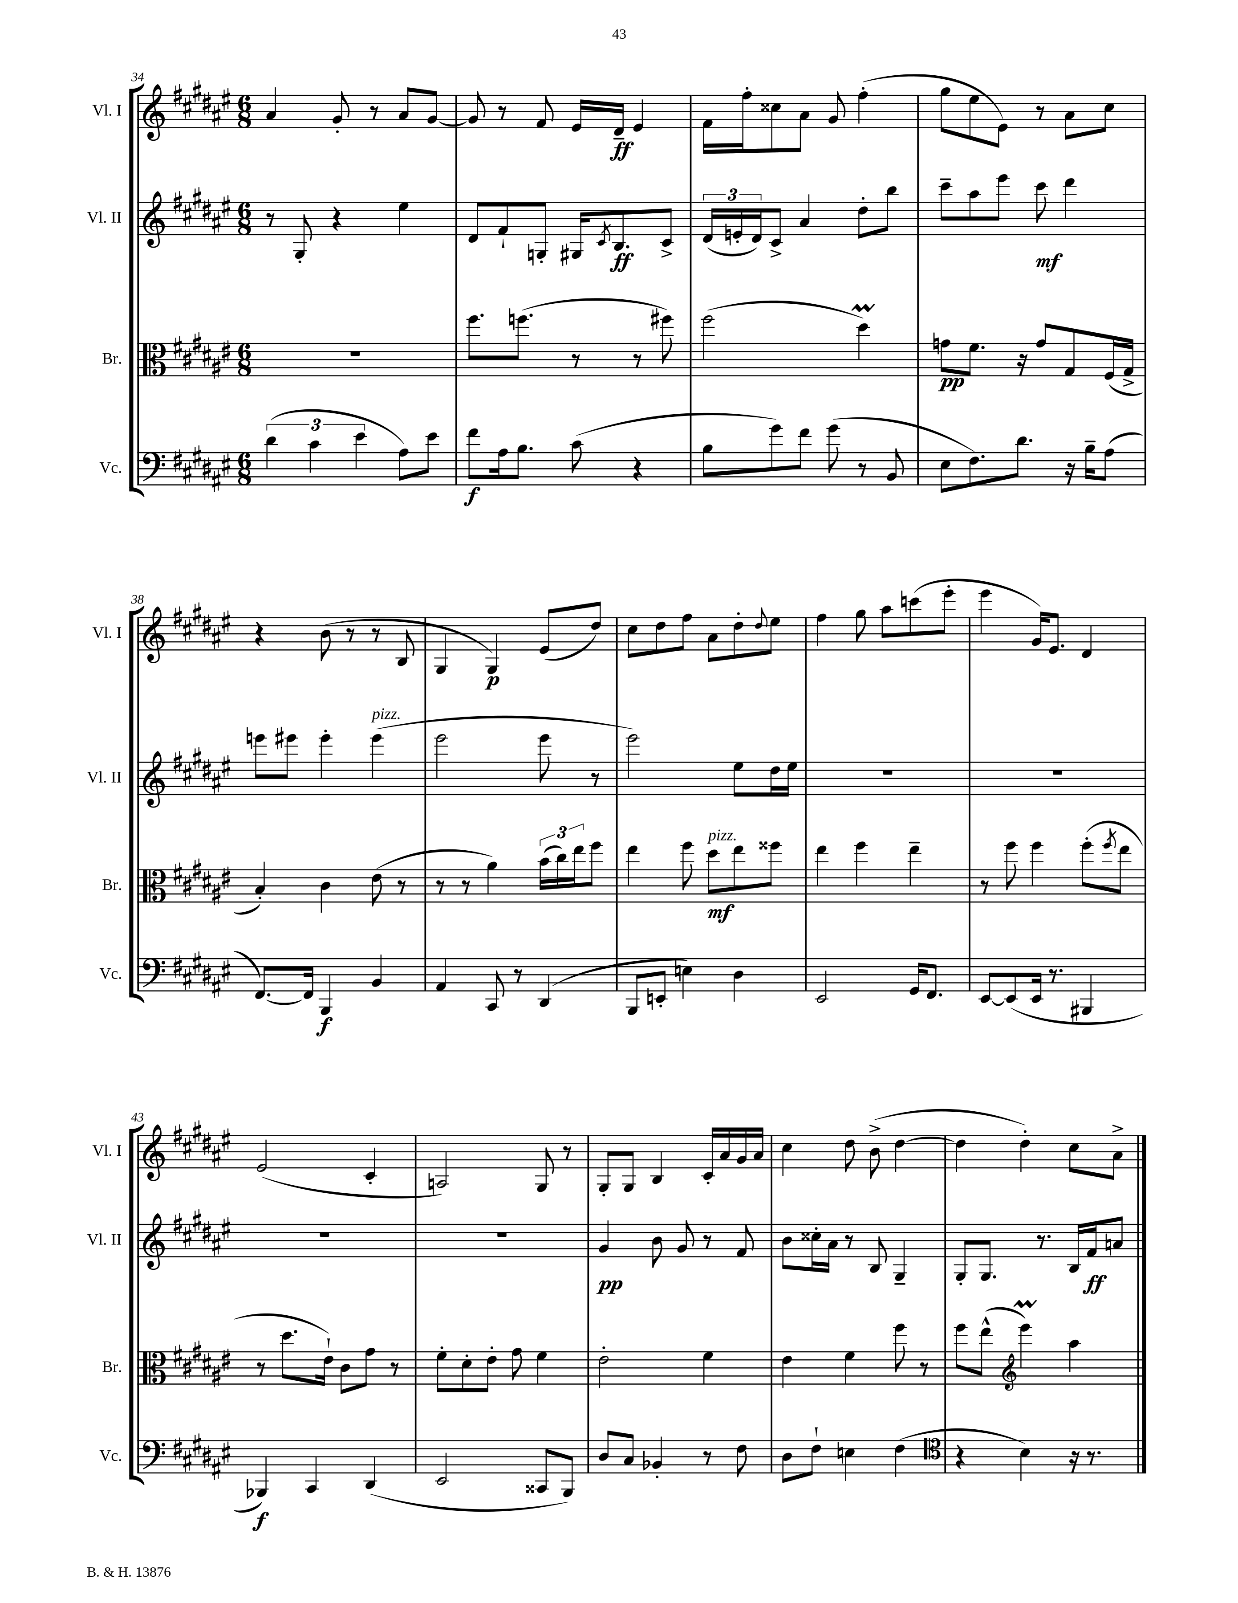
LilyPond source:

<<
\new StaffGroup <<
\new Staff = "s0" \with { instrumentName = "Vl. I" shortInstrumentName = "Vl. I" } {
    \clef treble \key fis \major \numericTimeSignature \time 6/8
    ais'4 gis'8-. r8 ais'8 gis'8~ |
    gis'8 r8 fis'8 eis'16 dis'16--\ff eis'4 |
    fis'16 fis''16-. cisis''8 ais'8 gis'8 fis''4-.( |
    gis''8 eis''8 eis'8) r8 ais'8 cis''8 |
    r4 b'8( r8 r8 b8 |
    gis4 gis4\p) eis'8( dis''8) |
    cis''8 dis''8 fis''8 ais'8 dis''8-. \appoggiatura { dis''8 } eis''8 |
    fis''4 gis''8 ais''8 c'''8( eis'''8-. |
    eis'''4 gis'16) eis'8. dis'4 |
    eis'2( cis'4-. |
    a2) gis8 r8 |
    gis8-. gis8 b4 cis'16-. ais'16 gis'16 ais'16 |
    cis''4 dis''8 b'8->( dis''4~ |
    dis''4 dis''4-.) cis''8 ais'8-> \bar "|." |
}
\new Staff = "s1" \with { instrumentName = "Vl. II" shortInstrumentName = "Vl. II" } {
    \clef treble \key fis \major \numericTimeSignature \time 6/8
    r8 gis8-. r4 eis''4 |
    dis'8 fis'8-! g8-. gis16 \acciaccatura { cis'8 } b8.\ff cis'8-> |
    \tuplet 3/2 { dis'16( e'16-. dis'16) } cis'8-> ais'4 dis''8-. b''8 |
    cis'''8-- ais''8 eis'''8 cis'''8\mf dis'''4 |
    e'''8 eis'''8 eis'''4-. eis'''4^\markup { \italic "pizz." }( |
    eis'''2 eis'''8 r8 |
    eis'''2) eis''8 dis''16 eis''16 |
    R2. |
    R2. |
    R2. |
    R2. |
    gis'4\pp b'8 gis'8 r8 fis'8 |
    b'8 cisis''16-. ais'16 r8 b8 gis4-- |
    gis8-. gis8. r8. b16 fis'16\ff a'8 \bar "|." |
}
\new Staff = "s2" \with { instrumentName = "Br." shortInstrumentName = "Br." } {
    \clef alto \key fis \major \numericTimeSignature \time 6/8
    R2. |
    fis''8. f''8.( r8 r8 fis''8) |
    fis''2( dis''4\prall) |
    g'8\pp fis'8. r16 g'8 gis8 fis16( gis16-> |
    b4-.) cis'4 eis'8( r8 |
    r8 r8 ais'4) \tuplet 3/2 { b'16( cis''16) eis''16 } fis''8 |
    eis''4 fis''8 dis''8\mf^\markup { \italic "pizz." } eis''8 fisis''8 |
    eis''4 fis''4 eis''4-- |
    r8 fis''8 fis''4 fis''8-.( \acciaccatura { fis''8 } eis''8 |
    r8 dis''8. eis'16-!) cis'8 gis'8 r8 |
    fis'8-. dis'8-. eis'8-. gis'8 fis'4 |
    eis'2-. fis'4 |
    eis'4 fis'4 fis''8 r8 |
    fis''8 eis''8-^( \clef treble eis'''4\prall) ais''4 \bar "|." |
}
\new Staff = "s3" \with { instrumentName = "Vc." shortInstrumentName = "Vc." } {
    \clef bass \key fis \major \numericTimeSignature \time 6/8
    \tuplet 3/2 { dis'4( cis'4 eis'4 } ais8) eis'8 |
    fis'8\f ais16 b8. cis'8( r4 |
    b8 gis'8) fis'8 gis'8( r8 b,8 |
    eis8 fis8.) dis'8. r16 b16-- ais8( |
    fis,8.~) fis,16 b,,4\f b,4 |
    ais,4 cis,8 r8 dis,4( |
    b,,8 e,8-. e4) dis4 |
    eis,2 gis,16 fis,8. |
    eis,8~ eis,8( eis,16 r8. bis,,4 |
    bes,,4\f) cis,4 dis,4( |
    eis,2 cisis,8 b,,8) |
    dis8 cis8 bes,4-. r8 fis8 |
    dis8 fis8-! e4 fis4( |
    \clef tenor r4 b4) r16 r8. \bar "|." |
}
>>
>>
\layout { \context { \Score currentBarNumber = #34 } }
